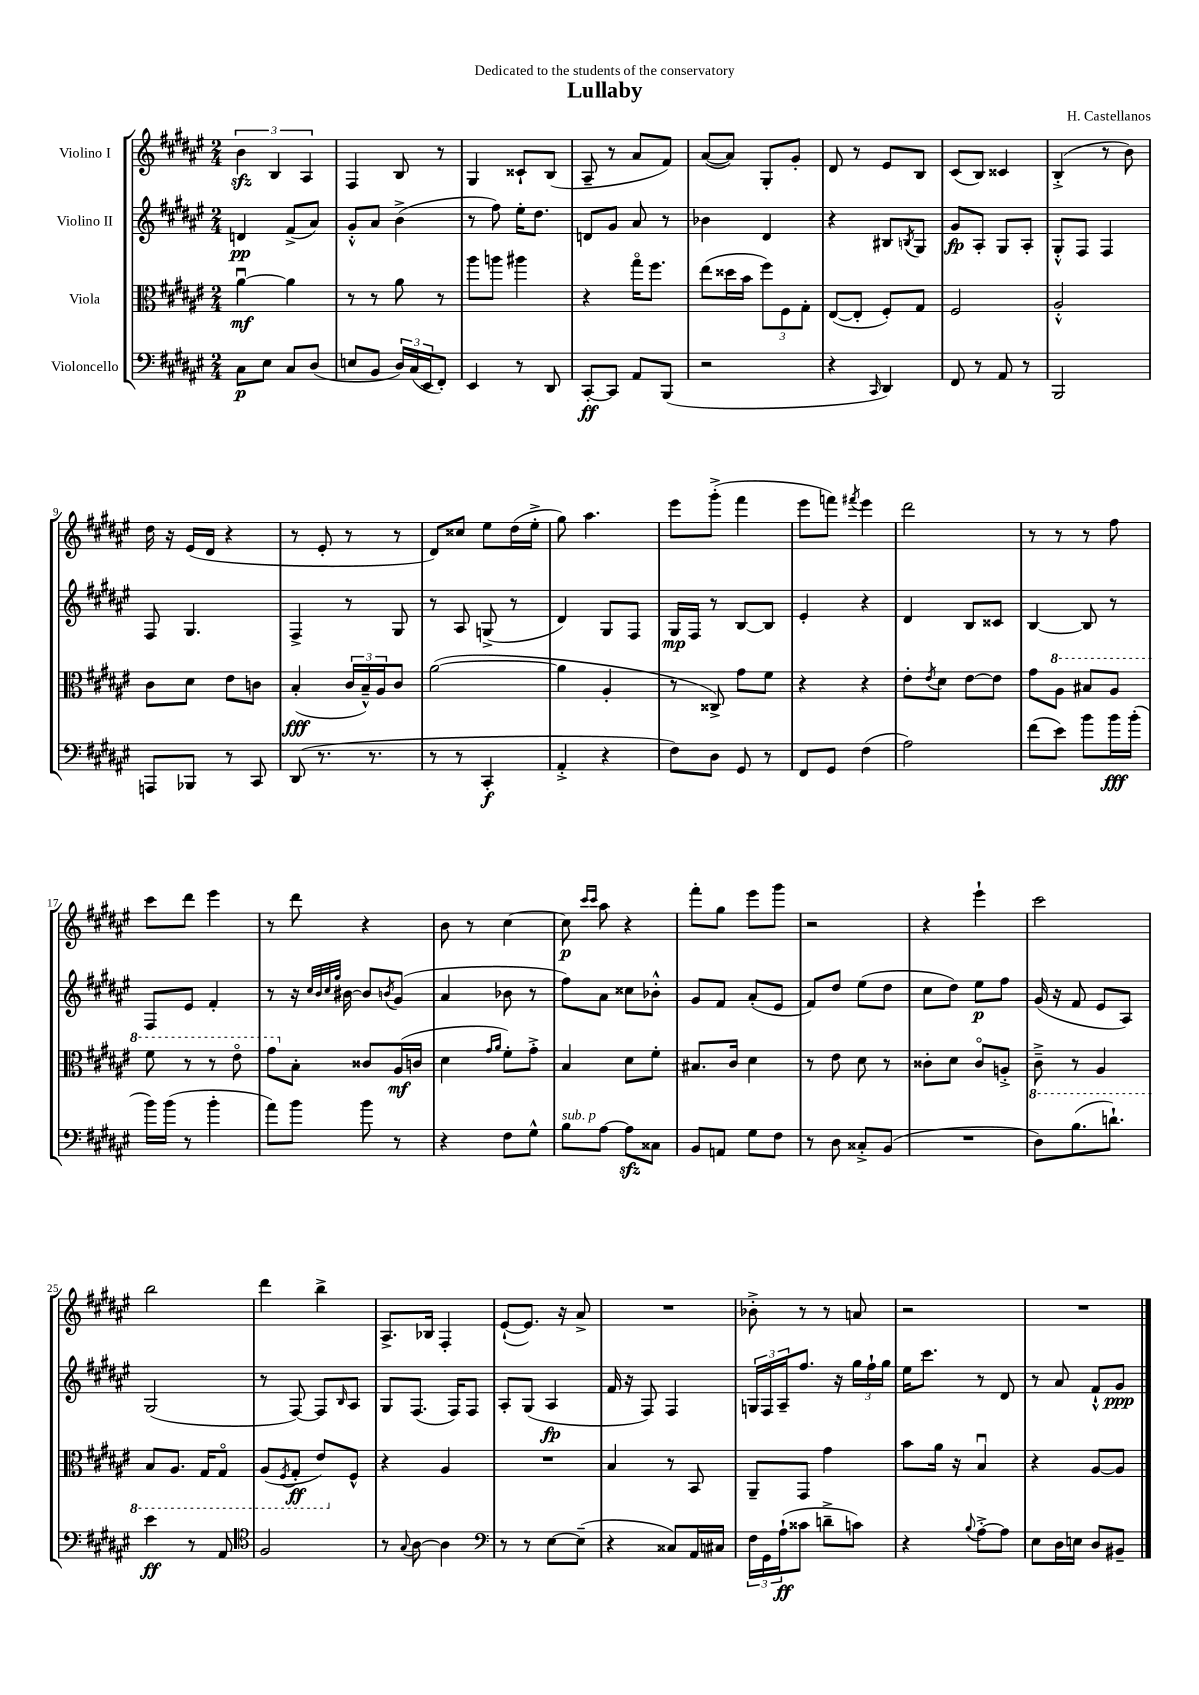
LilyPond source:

\header { title = "Lullaby" composer = "H. Castellanos" dedication = "Dedicated to the students of the conservatory" }
<<
\new StaffGroup <<
\new Staff = "s0" \with { instrumentName = "Violino I" } {
    \clef treble \key fis \major \numericTimeSignature \time 2/4
    \tuplet 3/2 { b'4\sfz b4 ais4 } |
    fis4 b8 r8 |
    gis4 cisis'8-! b8( |
    ais8-- r8 ais'8 fis'8) |
    ais'8~( ais'8) gis8-. gis'8-. |
    dis'8 r8 eis'8 b8 |
    cis'8( b8) cisis'4 |
    b4-.->( r8 b'8) |
    dis''16 r16 eis'16( dis'16 r4 |
    r8 eis'8-. r8 r8 |
    dis'8) cisis''8 eis''8 dis''16( eis''16-.-> |
    gis''8) ais''4. |
    eis'''8 gis'''8-.->( fis'''4 |
    eis'''8 f'''8) \acciaccatura { fis'''8 } eis'''4 |
    dis'''2 |
    r8 r8 r8 fis''8 |
    cis'''8 dis'''8 eis'''4 |
    r8 dis'''8 r4 |
    b'8 r8 cis''4~ |
    cis''8\p \grace { cis'''16 cis'''16 } ais''8 r4 |
    fis'''8-. gis''8 eis'''8 gis'''8 |
    r2 |
    r4 eis'''4-! |
    cis'''2 |
    b''2 |
    dis'''4 b''4-> |
    ais8.-> bes16 fis4-. |
    eis'8~-!( eis'8.) r16 ais'8-> |
    R2 |
    bes'8-.-> r8 r8 a'8 |
    r2 |
    R2 \bar "|." |
}
\new Staff = "s1" \with { instrumentName = "Violino II" } {
    \clef treble \key fis \major \numericTimeSignature \time 2/4
    d'4\pp fis'8->( ais'8) |
    gis'8-.-^ ais'8 b'4->( |
    r8 fis''8) eis''16-. dis''8. |
    d'8 gis'8 ais'8 r8 |
    bes'4 dis'4 |
    r4 bis8 \acciaccatura { b8 } gis8 |
    gis'8\fp ais8-. gis8 ais8-. |
    gis8-.-^ fis8 fis4 |
    fis8 gis4. |
    fis4-> r8 gis8 |
    r8 ais8 g8->( r8 |
    dis'4) gis8 fis8 |
    gis16\mp fis16 r8 b8~ b8 |
    eis'4-. r4 |
    dis'4 b8 cisis'8 |
    b4~ b8 r8 |
    fis8 eis'8 fis'4-. |
    r8 r16 \grace { cis''32 b'32 cis''32 gis''32 } bis'16~ bis'8 \acciaccatura { b'8 } gis'8( |
    ais'4 bes'8 r8 |
    fis''8) ais'8 cisis''8 bes'8-.-^ |
    gis'8 fis'8 ais'8-.( eis'8 |
    fis'8) dis''8 eis''8( dis''8 |
    cis''8 dis''8) eis''8\p fis''8 |
    gis'16( r16 fis'8 eis'8 ais8) |
    gis2( |
    r8 fis8~) fis8 \grace { b16 } ais8 |
    gis8 fis8.( fis16) fis8 |
    ais8-. gis8( ais4\fp |
    fis'16 r16 fis8) fis4 |
    \tuplet 3/2 { g16 fis16 ais16-- } fis''8. r16 \tuplet 3/2 { gis''16 fis''16-! gis''16 } |
    eis''16 cis'''8. r8 dis'8 |
    r8 ais'8 fis'8-!-^ gis'8\ppp \bar "|." |
}
\new Staff = "s2" \with { instrumentName = "Viola" } {
    \clef alto \key fis \major \numericTimeSignature \time 2/4
    ais'4~\downbow\mf ais'4 |
    r8 r8 ais'8 r8 |
    ais''8 a''8 ais''4 |
    r4 gis''16\flageolet fis''8. |
    eis''8( disis''16 b'16 \tuplet 3/2 { fis''8) fis8 gis8-. } |
    eis8~( eis8-. fis8-.) gis8 |
    fis2 |
    ais2-.-^ |
    cis'8 dis'8 eis'8 c'8 |
    b4-.\fff( \tuplet 3/2 { cis'16 b16---^) ais16 } cis'8 |
    ais'2~( |
    ais'4 ais4-. |
    r8 cisis8->) gis'8 fis'8 |
    r4 r4 |
    eis'8-. \acciaccatura { eis'8 } dis'8 eis'8~ eis'8 |
    gis'8 \ottava #1 ais'8 bis'8 ais'8 |
    fis''8 r8 r8 eis''8\flageolet |
    gis''8 \ottava #0 b8-. cisis'8 ais16\mf( c'16 |
    dis'4 \grace { gis'16 ais'16 } fis'8-.) gis'8-.-> |
    b4 dis'8 fis'8-. |
    bis8. cis'16 dis'4 |
    r8 eis'8 dis'8 r8 |
    cisis'8-. dis'8 cisis'8\flageolet a8-.-> |
    \ottava #-1 cis8---> r8 ais,4 |
    b,8 ais,8. gis,16 gis,8\flageolet |
    ais,8( \acciaccatura { fis,8 } gis,8-.\ff eis8) \ottava #0 fis8-^ |
    r4 ais4 |
    R2 |
    b4 r8 b,8 |
    ais,8-- gis,8 gis'4 |
    b'8 ais'16 r16 b4\downbow |
    r4 ais8~ ais8 \bar "|." |
}
\new Staff = "s3" \with { instrumentName = "Violoncello" } {
    \clef bass \key fis \major \numericTimeSignature \time 2/4
    cis8\p eis8 cis8 dis8( |
    e8 b,8 \tuplet 3/2 { dis16) cis16( eis,16 } fis,8-.) |
    eis,4 r8 dis,8 |
    cis,8~-.\ff cis,8 ais,8 b,,8( |
    r2 |
    r4 \grace { cis,16 } dis,4) |
    fis,8 r8 ais,8 r8 |
    b,,2 |
    a,,8 bes,,8 r8 cis,8 |
    dis,8( r8. r8. |
    r8 r8 cis,4-.\f |
    ais,4-.-> r4 |
    fis8) dis8 gis,8 r8 |
    fis,8 gis,8 fis4( |
    ais2) |
    fis'8( eis'8) b'8 b'16\fff b'16-.( |
    b'16) b'16( r8 b'4-. |
    ais'8) b'8 b'8 r8 |
    r4 fis8 gis8-^ |
    b8^\markup { \italic "sub. p" } ais8~ ais8\sfz cisis8 |
    b,8 a,8 gis8 fis8 |
    r8 dis8 cisis8-.-> b,8( |
    R2 |
    dis8) b8.( d'8.-!) |
    eis'4\ff r8 ais,8 |
    \clef tenor fis2 |
    r8 \appoggiatura { gis8 } ais8~ ais4 |
    \clef bass r8 r8 eis8~ eis8--( |
    r4 cisis8) ais,16 cis16 |
    \tuplet 3/2 { fis16 gis,16 ais16-!\ff( } cisis'8 d'8---> c'8) |
    r4 \appoggiatura { b8 } ais8~-.-> ais8 |
    eis8 dis16 e16 dis8 bis,8-- \bar "|." |
}
>>
>>
